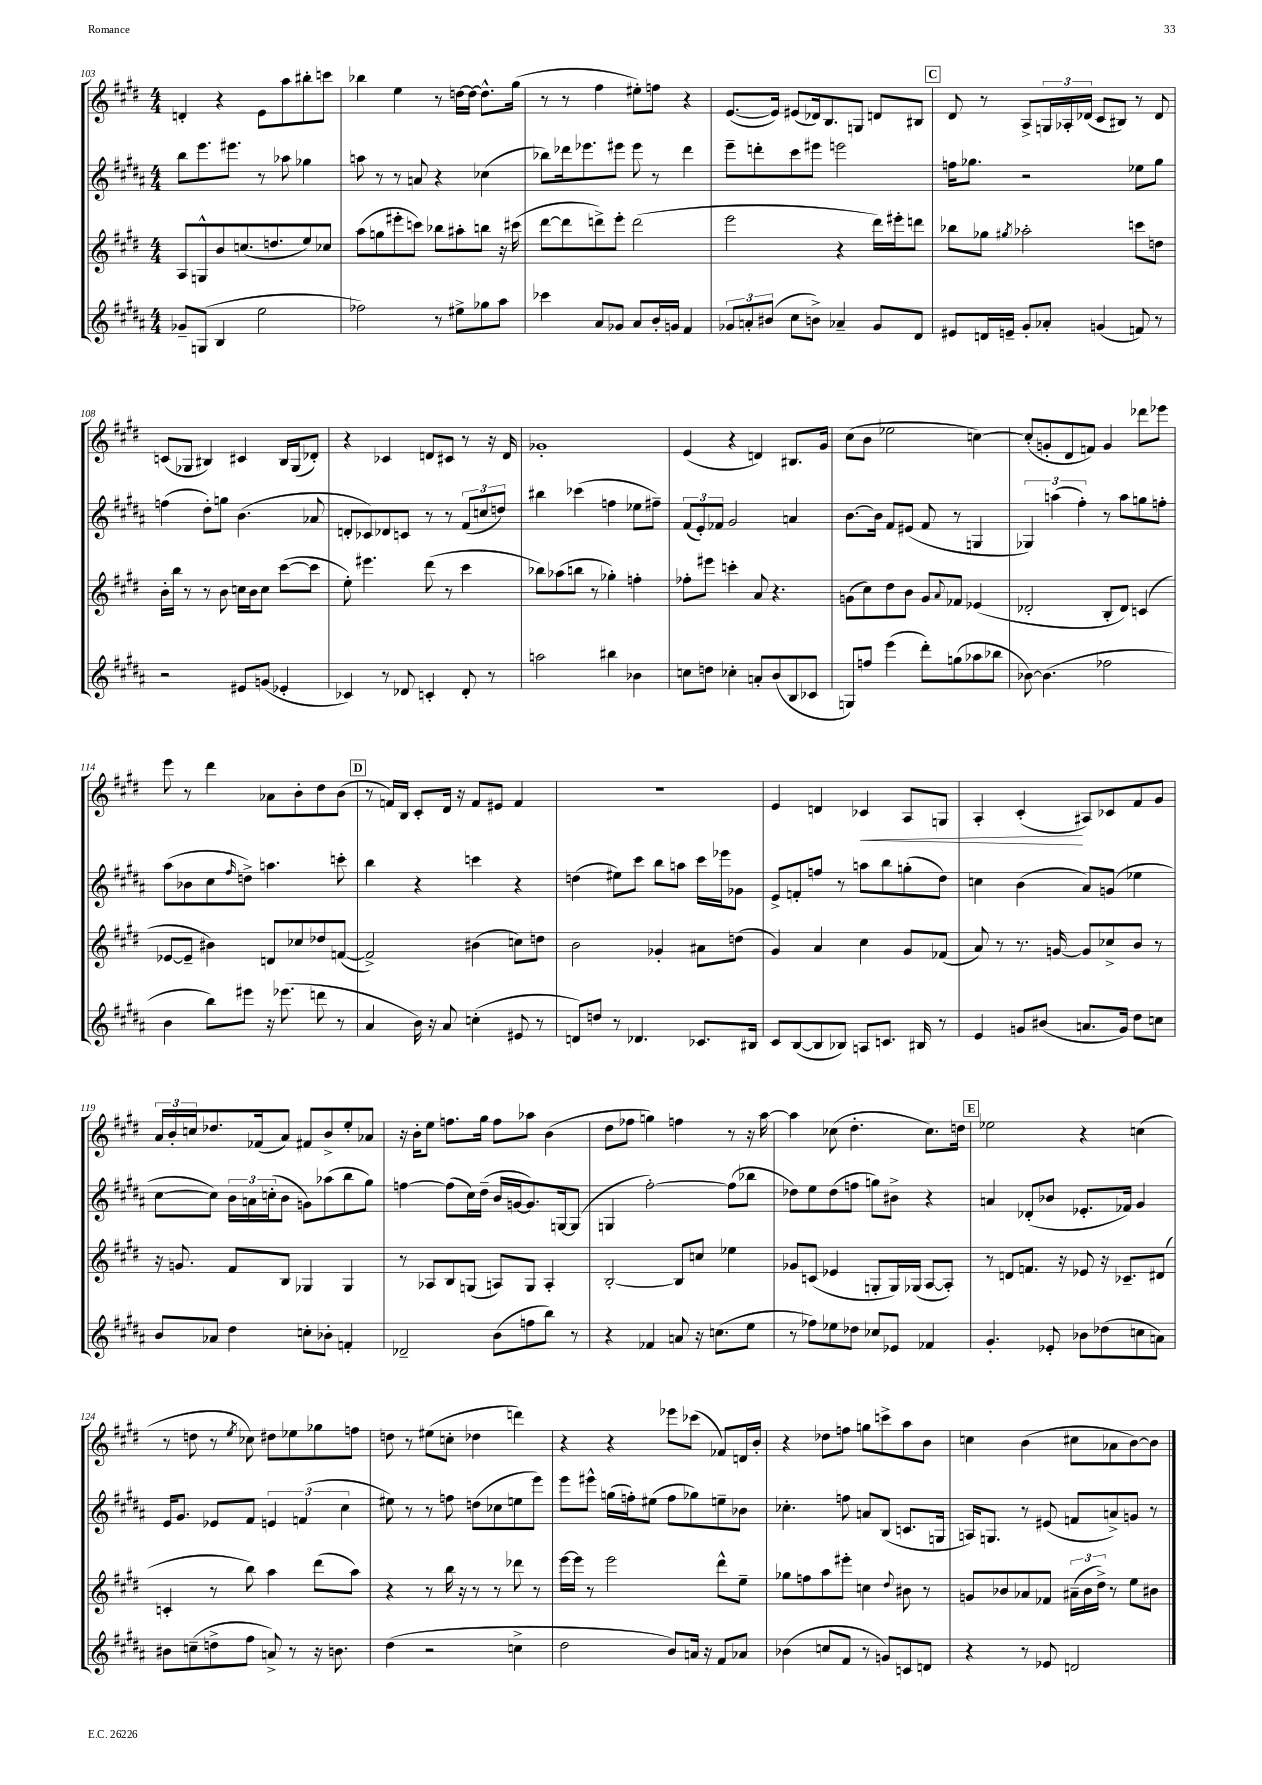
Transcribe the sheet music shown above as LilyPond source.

<<
\new StaffGroup <<
\new Staff = "s0" {
    \clef treble \key e \major \numericTimeSignature \time 4/4
    d'4-. r4 e'8 a''8 bis''8-. c'''8 |
    bes''4 e''4 r8 d''16~ d''16~ d''8.-^ gis''16( |
    r8 r8 fis''4 eis''8-.) f''8 r4 |
    e'8.~( e'16) eis'8( des'16) b8. g8 d'8 bis8 |
    \mark \markup { \box "C" } dis'8 r8 a8-> \tuplet 3/2 { g16 aes16-. des'16( } cis'8 bis8) r8 des'8 |
    c'8( ges8 bis4) cis'4 bis16 ges16( des'8-.) |
    r4 ces'4 d'8 cis'8 r8 r16 d'16 |
    ges'1-. |
    e'4( r4 d'4) bis8. gis'16 |
    cis''8( b'8 ees''2 c''4~) |
    c''8-.( g'8-. dis'8 f'8) g'4 des'''8 ees'''8 |
    e'''8 r8 dis'''4 aes'8 b'8-. dis''8 b'8( |
    \mark \markup { \box "D" } r8 f'16) b16 cis'8-. dis'16 r16 f'8 eis'8 f'4 |
    R1 |
    e'4 d'4 ces'4\< a8 g8 |
    a4-. cis'4-.\!( ais8) ces'8 fis'8 gis'8 |
    \tuplet 3/2 { a'16 b'16-. c''16 } des''8. fes'16( a'8) fis'8 b'8-> e''8-. aes'8 |
    r16 b'16-. e''8 f''8. gis''16 f''8 aes''8 b'4( |
    dis''8 fes''8 g''4) f''4 r8 r16 a''16~ |
    a''4 ces''8( dis''4.-. ces''8.) d''16 |
    \mark \markup { \box "E" } ees''2 r4 c''4( |
    r8 d''8 r8 \acciaccatura { e''8 } ces''8) dis''8 ees''8 ges''8 f''8 |
    d''8 r8 eis''8( c''8-. des''4 d'''4) |
    r4 r4 ees'''8 ces'''8( fes'8) d'16 b'16-. |
    r4 des''8 f''8 g''8 c'''8-> a''8 b'8 |
    c''4 b'4( cis''8 aes'8 b'8~) b'8 \bar "|." |
}
\new Staff = "s1" {
    \clef treble \key b \major \numericTimeSignature \time 4/4
    b''8 e'''8. eis'''8. r8 aes''8 ges''4 |
    a''8 r8 r8 a'8 r4 ces''4( |
    bes''8) des'''16 ees'''8. eis'''8 eis'''8 r8 des'''4 |
    e'''8-- d'''8-. cis'''8 eis'''8 e'''2 |
    \mark \markup { \box "C" } f''16 ges''8. r2 ees''8 ges''8 |
    f''4( dis''8-.) g''8 b'4.( aes'8 |
    d'8-. ces'8) des'8 c'8 r8 r8 \tuplet 3/2 { fis'8( c''8 d''8) } |
    bis''4 ces'''4( f''4 ees''8 fis''8--) |
    \tuplet 3/2 { fis'8( e'8-.) fes'8 } gis'2 a'4 |
    b'8.~ b'16 fis'8 eis'8( fis'8 r8 g4 |
    \tuplet 3/2 { ges4) a''4( fis''4-.) } r8 a''8 g''8 f''8-. |
    ais''8( bes'8 cis''8 \grace { fis''16 } d''8->) a''4. c'''8-. |
    \mark \markup { \box "D" } b''4 r4 c'''4 r4 |
    d''4( eis''8) cis'''8 b''8 a''8 cis'''16 ees'''16 ges'8 |
    e'8-> f'8-. f''8 r8 a''8 b''8 g''8-.( dis''8) |
    c''4 b'4( ais'8) g'8( ees''4 |
    cis''8~ cis''8) \tuplet 3/2 { b'16 a'16 c''16-.( } b'8 g'8) aes''8( b''8 gis''8) |
    f''4~ f''8( cis''16) dis''16--( b'16 g'16~ g'8.) g16~ g8( |
    g4 fis''2~-.) fis''8( bes''8 |
    des''8) e''8 des''8( f''8 g''8) bis'8-> r4 |
    \mark \markup { \box "E" } a'4 des'8-.( bes'8 ees'8.-. fes'16) gis'4 |
    e'16 gis'8. ees'8 fis'8 \tuplet 3/2 { e'4 f'4( cis''4 } |
    eis''8) r8 r8 f''8 d''8( ces''8 e''8 e'''8) |
    e'''8 eis'''8-^ g''16( f''16-.) eis''8( f''8 ges''8) e''8-- bes'8 |
    ces''4.-. f''8 a'8 b8( c'8. g16 |
    a16) g8. r8 eis'8( f'8 a'8->) g'8 r8 \bar "|." |
}
\new Staff = "s2" {
    \clef treble \key e \major \numericTimeSignature \time 4/4
    a8 g8-^ b'8 c''8.( d''8. e''8) ces''8 |
    a''8( g''8 eis'''8-. c'''8) bes''8 ais''8-. b''8 r16 cis'''16( |
    dis'''8~ dis'''8 d'''8->) e'''8-. d'''2( |
    e'''2 r4 dis'''16) eis'''16-. d'''8 |
    \mark \markup { \box "C" } bes''8 ges''8 \acciaccatura { gis''8 } aes''2-. c'''8 d''8 |
    b'16-. b''16 r8 r8 b'8 c''16 b'16 c''8 cis'''8~( cis'''8 |
    e''8-.) eis'''4. dis'''8( r8 cis'''4 |
    bes''8) aes''8( b''8 r8 ges''4-.) f''4-. |
    fes''8-. eis'''8 c'''4-. a'8 r4. |
    g'8( cis''8) dis''8 b'8 g'8 \appoggiatura { a'8 } fes'8 ees'4( |
    des'2-. b8-. des'8) c'4( |
    ees'8~ ees'8-- bis'4) d'8 ces''8 des''8 f'8~( |
    \mark \markup { \box "D" } f'2->) bis'4( c''8) d''8 |
    b'2 ges'4-. ais'8 d''8( |
    gis'4) a'4 cis''4 gis'8 fes'8( |
    a'8) r8 r8. g'16~ g'8 ces''8-> b'8 r8 |
    r16 g'8. fis'8 b8 ges4 ges4 |
    r8 aes8 b8 g8( a8) g8 a4-. |
    b2~-. b8 c''8 ees''4 |
    ges'8 c'8( ees'4 g8-. g16) ges16( a8~ a8-.) |
    \mark \markup { \box "E" } r8 d'8 f'8. r16 ees'8 r16 ces'8.-- dis'8( |
    c'4-. r8 b''8) a''4 dis'''8( a''8) |
    r4 r8 b''16 r16 r8 r8 des'''8 r8 |
    e'''16~ e'''16 r8 e'''2 dis'''8-^ e''8-- |
    ges''8 f''8 a''8 eis'''8-. c''4 \appoggiatura { dis''8 } bis'8 r8 |
    g'8 bes'8 aes'8 fes'8 \tuplet 3/2 { ais'16--( bes'16 dis''16->) } r8 e''8 bis'8 \bar "|." |
}
\new Staff = "s3" {
    \clef treble \key b \major \numericTimeSignature \time 4/4
    ges'8-- g8( b4 e''2 |
    fes''2) r8 eis''8-> ges''8 ais''8 |
    ces'''4 ais'8 ges'8 ais'8 b'16-. g'16 fis'4 |
    \tuplet 3/2 { ges'8 a'8-. bis'8( } cis''8 b'8->) aes'4-- ges'8 dis'8 |
    \mark \markup { \box "C" } eis'8 d'16 e'16-- gis'8-. aes'8-. g'4( f'8) r8 |
    r2 eis'8 g'8( ees'4-. |
    ces'4) r8 des'8 c'4-. des'8-. r8 |
    a''2 bis''4 bes'4 |
    c''8 d''8 ces''4-. a'8-. b'8( b8 ces'8 |
    g8) f''8 e'''4( dis'''8-.) g''8( aes''8 bes''8 |
    bes'8~) bes'4.( fes''2 |
    b'4 b''8) eis'''8 r16 ees'''8.( d'''8 r8 |
    \mark \markup { \box "D" } ais'4 b'16) r16 ais'8 c''4-.( eis'8 r8 |
    d'8) d''8 r8 des'4. ces'8. bis16 |
    cis'8 b8~( b8 bes8) a8 c'8. bis16 r8 |
    e'4 g'8 bis'8( a'8. g'16) dis''8 c''8 |
    b'8 aes'8 dis''4 c''8-. bes'8-. f'4-. |
    des'2-- b'8( f''8 b''8) r8 |
    r4 fes'4 a'8 r16 c''8.( e''8 |
    r8 fes''8) ees''8 des''8 ces''8 ees'8 fes'4 |
    \mark \markup { \box "E" } gis'4.-. ees'8-. bes'8 des''8( c''8 a'8) |
    bis'8 c''8--( d''8-> fis''8 a'8->) r8 r16 b'8. |
    dis''4( r2 c''4-> |
    dis''2 b'8) a'16 r16 fis'8 aes'8 |
    bes'4( c''8 fis'8 r8 g'8) c'8 d'8 |
    r4 r8 ees'8 d'2 \bar "|." |
}
>>
>>
\layout { \context { \Score currentBarNumber = #103 } }
